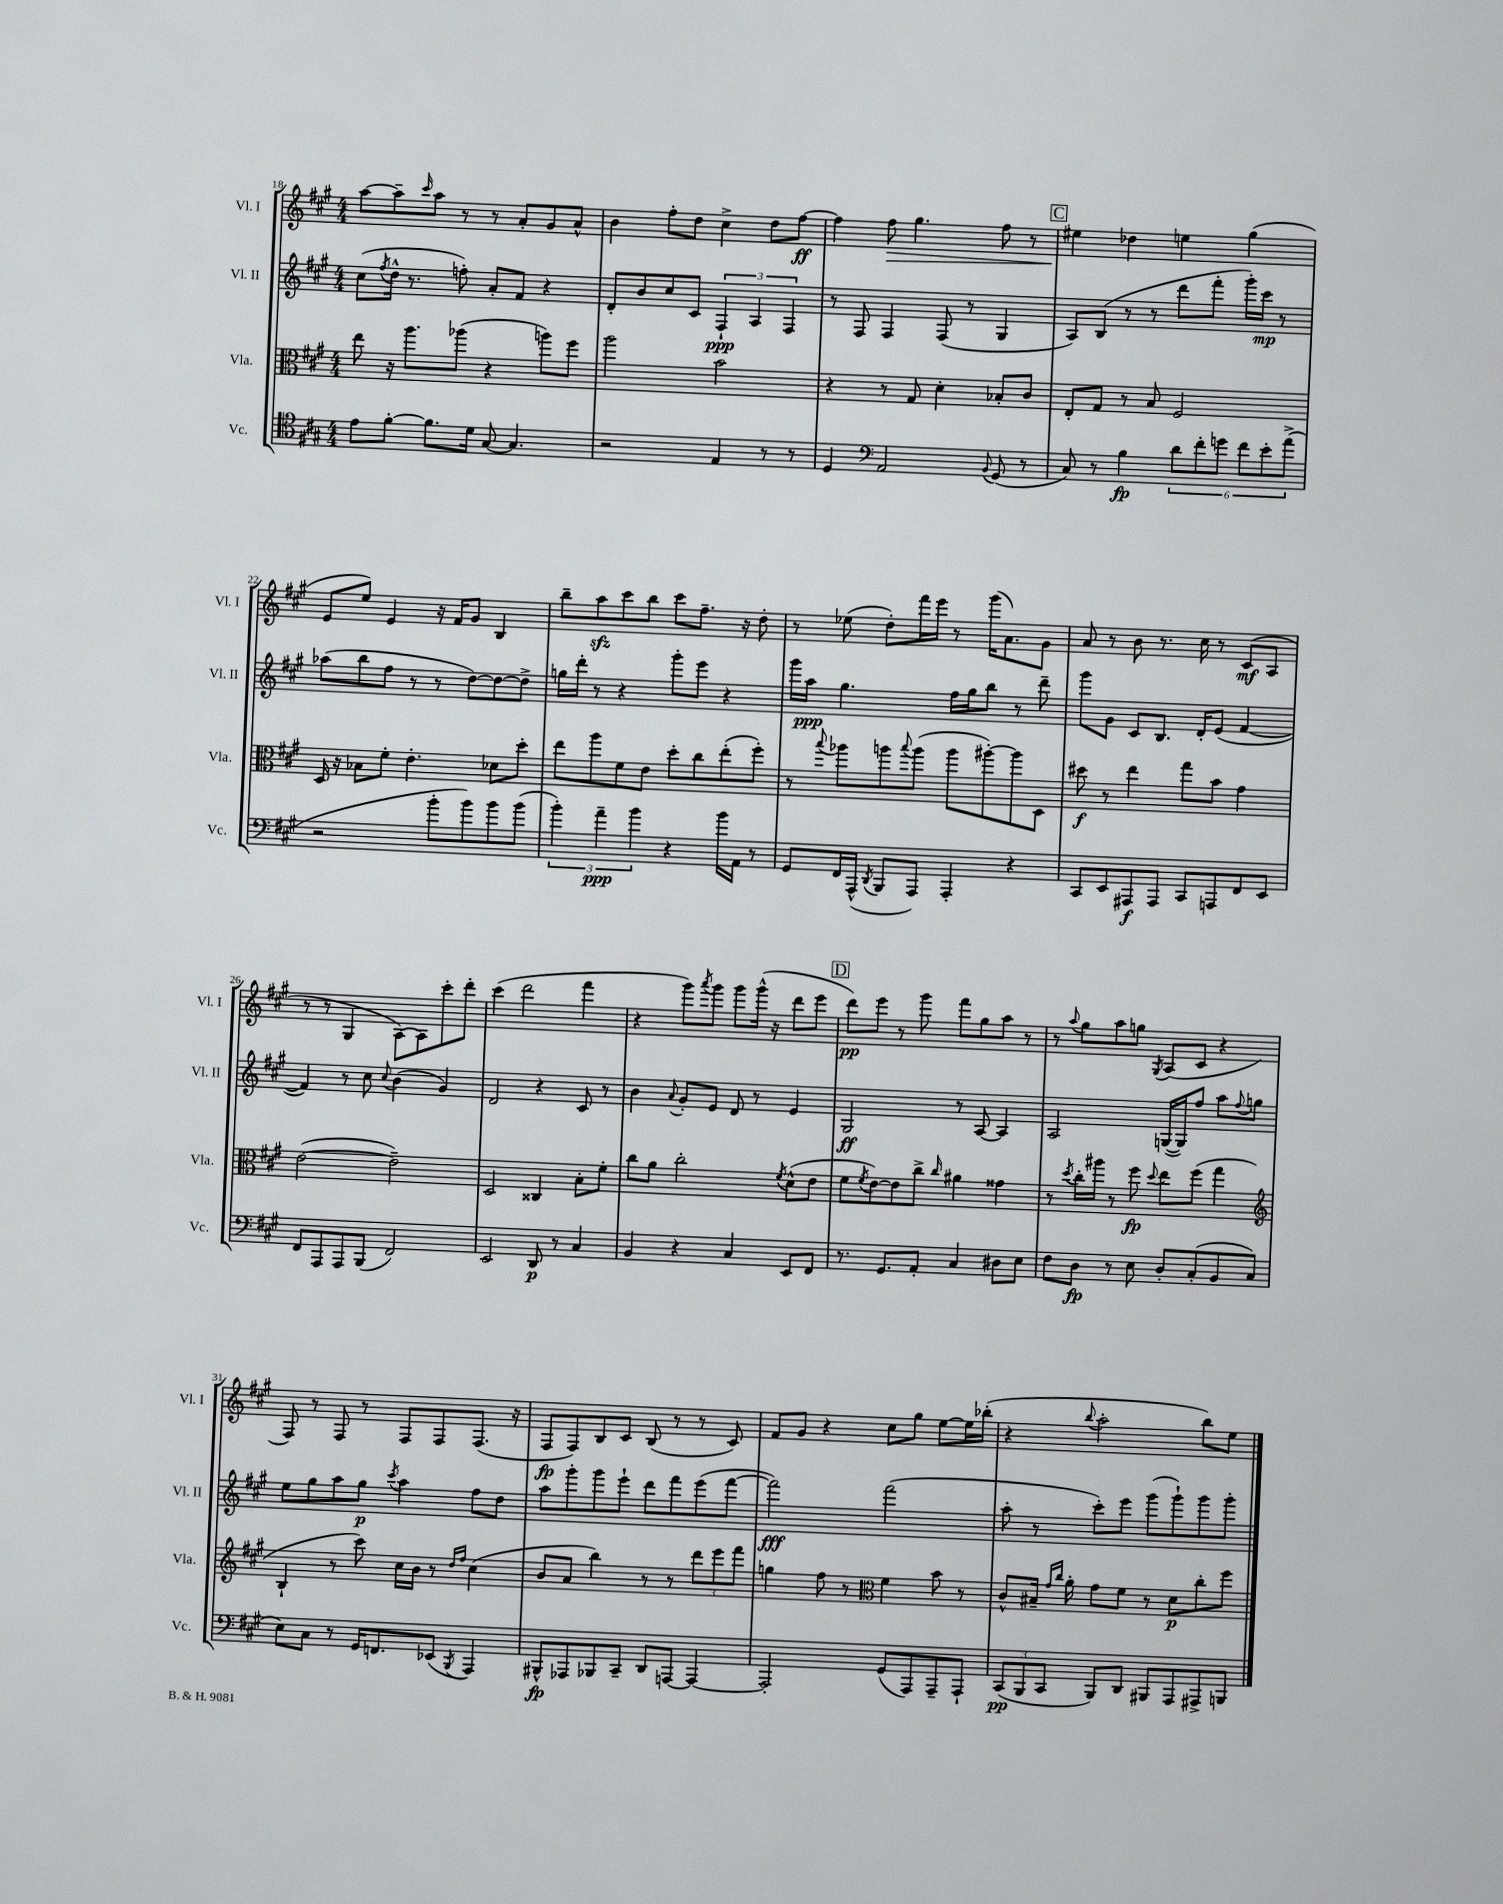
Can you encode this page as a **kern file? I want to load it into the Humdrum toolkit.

**kern	**kern	**kern	**kern
*staff4	*staff3	*staff2	*staff1
*clefC4	*clefC3	*clefG2	*clefG2
*k[f#c#g#]	*k[f#c#g#]	*k[f#c#g#]	*k[f#c#g#]
*M4/4	*M4/4	*M4/4	*M4/4
8e	8ee	(8cc#	[8aa
.	.	8qff#	.
[8f#'	16r	16dd^^	8aa~]
.	8.aa	8.r	.
.	.	.	16qqccc#
8.f#]	.	.	8aa
.	(8aa-	8ff')	8r
16d	.	.	.
[8G#	4r	8a'	8r
4.G#]	.	8f#	8a'
.	8aa)	4r	8g#
.	8ff#	.	8a^^
=	=	=	=
2r	2aa	8d'	4b
.	.	8b	.
.	.	8cc#	8ff#'
.	.	8c#	8dd
4E	2b	6F#`	4cc#^
.	.	6A	.
8r	.	.	8dd
.	.	6F#	.
8r	.	.	[8ff#
=	=	=	=
4D	4r	8r	4ff#]
.	.	8F#	.
*clefF4	*	*	*
2AA	8r	4F#	8ff#
.	8G#	.	4.gg#
.	4d'	(8F#	.
.	.	8r	.
8qqBB	.	.	.
(8GG#	8B-'	4G#	8ff#
8r	8c#	.	8r
=	=	=	=
8C#)	8E'	8A)	4ee#
8r	8G#	(8B	.
4B	8r	8r	4dd-
.	8B	8r	.
12d	2F#	8ddd	4ee
12f#'	.	.	.
.	.	8fff#'	.
12g	.	.	.
12f#	.	16ggg#')	(4gg#
.	.	16ccc#	.
12e'	.	.	.
.	.	8r	.
(12a^	.	.	.
=	=	=	=
2r	16D	(8aa-	8e
.	16r	.	.
.	8B-	8bb	8ee)
.	8f#'	8ff#	4e
.	4.e'	8r	.
8b'	.	8r	16r
.	.	.	16f#
8b)	.	[8dd)	8g#
8b	8d-	8dd_	4B
(8b	8dd'	8dd^]	.
=	=	=	=
6b')	8ee	16gg	8bb~
.	.	16ddd'	.
.	8aa	8r	8aa
6a~	.	.	.
.	8f#	4r	8ccc#
6b	.	.	.
.	8e	.	8bb
4r	8dd'	8ggg#'	8ccc#
.	8cc#	8eee	8.ff#~
16b	(8ee'	4r	.
16AA	.	.	16r
8r	8ff#')	.	8dd'
=	=	=	=
8GG#	8r	16ggg#	8r
.	.	16aa	.
.	8qqbb	.	.
16FF#	8aa-	4.gg#	(8ee-
(16AAA^^	.	.	.
8qDD	.	.	.
8BBB	8aa	.	8dd')
.	8qqbb	.	.
8AAA)	(8aa	.	16fff#
.	.	.	16eee
4AAA'	8aa	16ff#	8r
.	.	16gg#	.
.	[8aa#')	8bb	(16ggg#
.	.	.	8.a)
4r	8aa#]	8r	.
.	8D	8ddd~	8g#
=	=	=	=
8CC#	8dd#	8ggg#	8a
8EE	8r	8g#	8r
8AAA#	4ee	8c#	8b
8AAA#	.	8.B	8.r
8CC#	8gg#	.	.
.	.	16d'	16cc#
8AAA	8b	(8e	8r
8FF#	4g#	[4f#	(8c#
8EE	.	.	8A
=	=	=	=
8FF#	([2e	4f#])	8r
8AAA	.	.	8r
8AAA	.	8r	4G#
(8BBB	.	8cc#	.
.	.	8qqcc#	.
2FF#)	2e~])	(4b	[8A)
.	.	.	8A]
.	.	4g#)	8ccc#'
.	.	.	8ddd'
=	=	=	=
2EE	2D	2d	(4ccc#
.	.	.	2ddd
8DD	4C##	4r	.
8r	.	.	.
4C#	8B'	8c#	4fff#
.	8f#'	8r	.
=	=	=	=
4BB	8cc#	4b	4r
.	8a	.	.
.	.	8qqa	.
4r	2cc#'	8g#'	8ggg#)
.	.	.	8qaaa
.	.	8e	8ggg#
4C#	.	8d	8ggg#
.	.	8r	(16ggg#^^
.	.	.	16r
.	8qf#	.	.
8EE	(8d^^	4e	8ddd
8FF#	8e	.	8eee
=	=	=	=
8.r	8f#	2G#	8ddd)
.	8qf#	.	.
.	[8e)	.	8eee
8.GG#	.	.	.
.	8e]	.	8r
8AA'	8cc#^	.	8ggg#
.	16qqcc#	.	.
4C#	4a#	8r	8fff#
.	.	[8A	8gg#
8D#	4g##	4A]	8aa
8E	.	.	8r
=	=	=	=
8F#	8r	2A	8r
.	8qdd	.	8qqaa
8D	16cc#'	.	8gg#
.	16aa#	.	.
8r	8r	.	8aa
8E	8ff#	.	8gg
.	8qqdd	.	8qG#
8D'	8ee	([16G	(8A
.	.	16G])	.
(8C#'	(8ff#	8ff#	8c#
8BB	4gg#	8aa	4r
.	.	8qqff#	.
8C#	.	8gg	.
=	=	=	=
*	*clefG2	*	*
8E)	4B`	8ee	8F#)
8C#	.	8gg#	8r
8r	8r	8aa	8F#
16GG#	8ccc#)	8gg#	8r
8.FF	.	.	.
.	.	8qccc#	.
.	16cc#	4aa	8F#
.	16b	.	.
(8EE-	8r	.	8F#
.	16qqdd	.	.
8qBBB	16qqff#	.	.
4AAA)	(4cc#	8ff#	(8.F#
.	.	8dd	.
.	.	.	16r
=	=	=	=
8BBB#^^	8b	8aa	8F#
8AAA-	8a	8ggg#'	8F#)
8BBB-	4bb)	8ggg#	8B
8CC#~	.	8eee`	8c#
8DD	8r	8ddd	(8B
[8AAA	8r	8fff#	8r
4AAA_	12ddd	(8eee	8r
.	12eee	.	.
.	.	[8fff#	8c#)
.	12fff#	.	.
=	=	=	=
2AAA']	4gg	2fff#])	8f#
.	.	.	8g#
.	8ff#	.	4r
.	8r	.	.
*	*clefC3	*	*
(8GG#	4f#	(2fff#	8cc#
8AAA)	.	.	8gg#
8AAA~	8b	.	[8ee
8AAA`	8r	.	16ee]
.	.	.	(16bb-'
=	=	=	=
(12CC#	8c#^^	8aa'	4r
12BBB	.	.	.
.	16B#~	8r	.
12CC#	.	.	.
.	16qqg#	.	.
.	16qqcc#	.	.
.	16a'	.	.
.	.	.	8qqbb
8BBB)	8g#	8ccc#')	2aa'
8DD	8f#	8eee	.
8BBB#	8r	(8ggg#	.
8AAA	8d	8ggg#`)	.
8AAA#^	8cc#'	8ggg#	8bb)
8BBB	8ff#	8ggg#'	8ee
==	==	==	==
*-	*-	*-	*-
